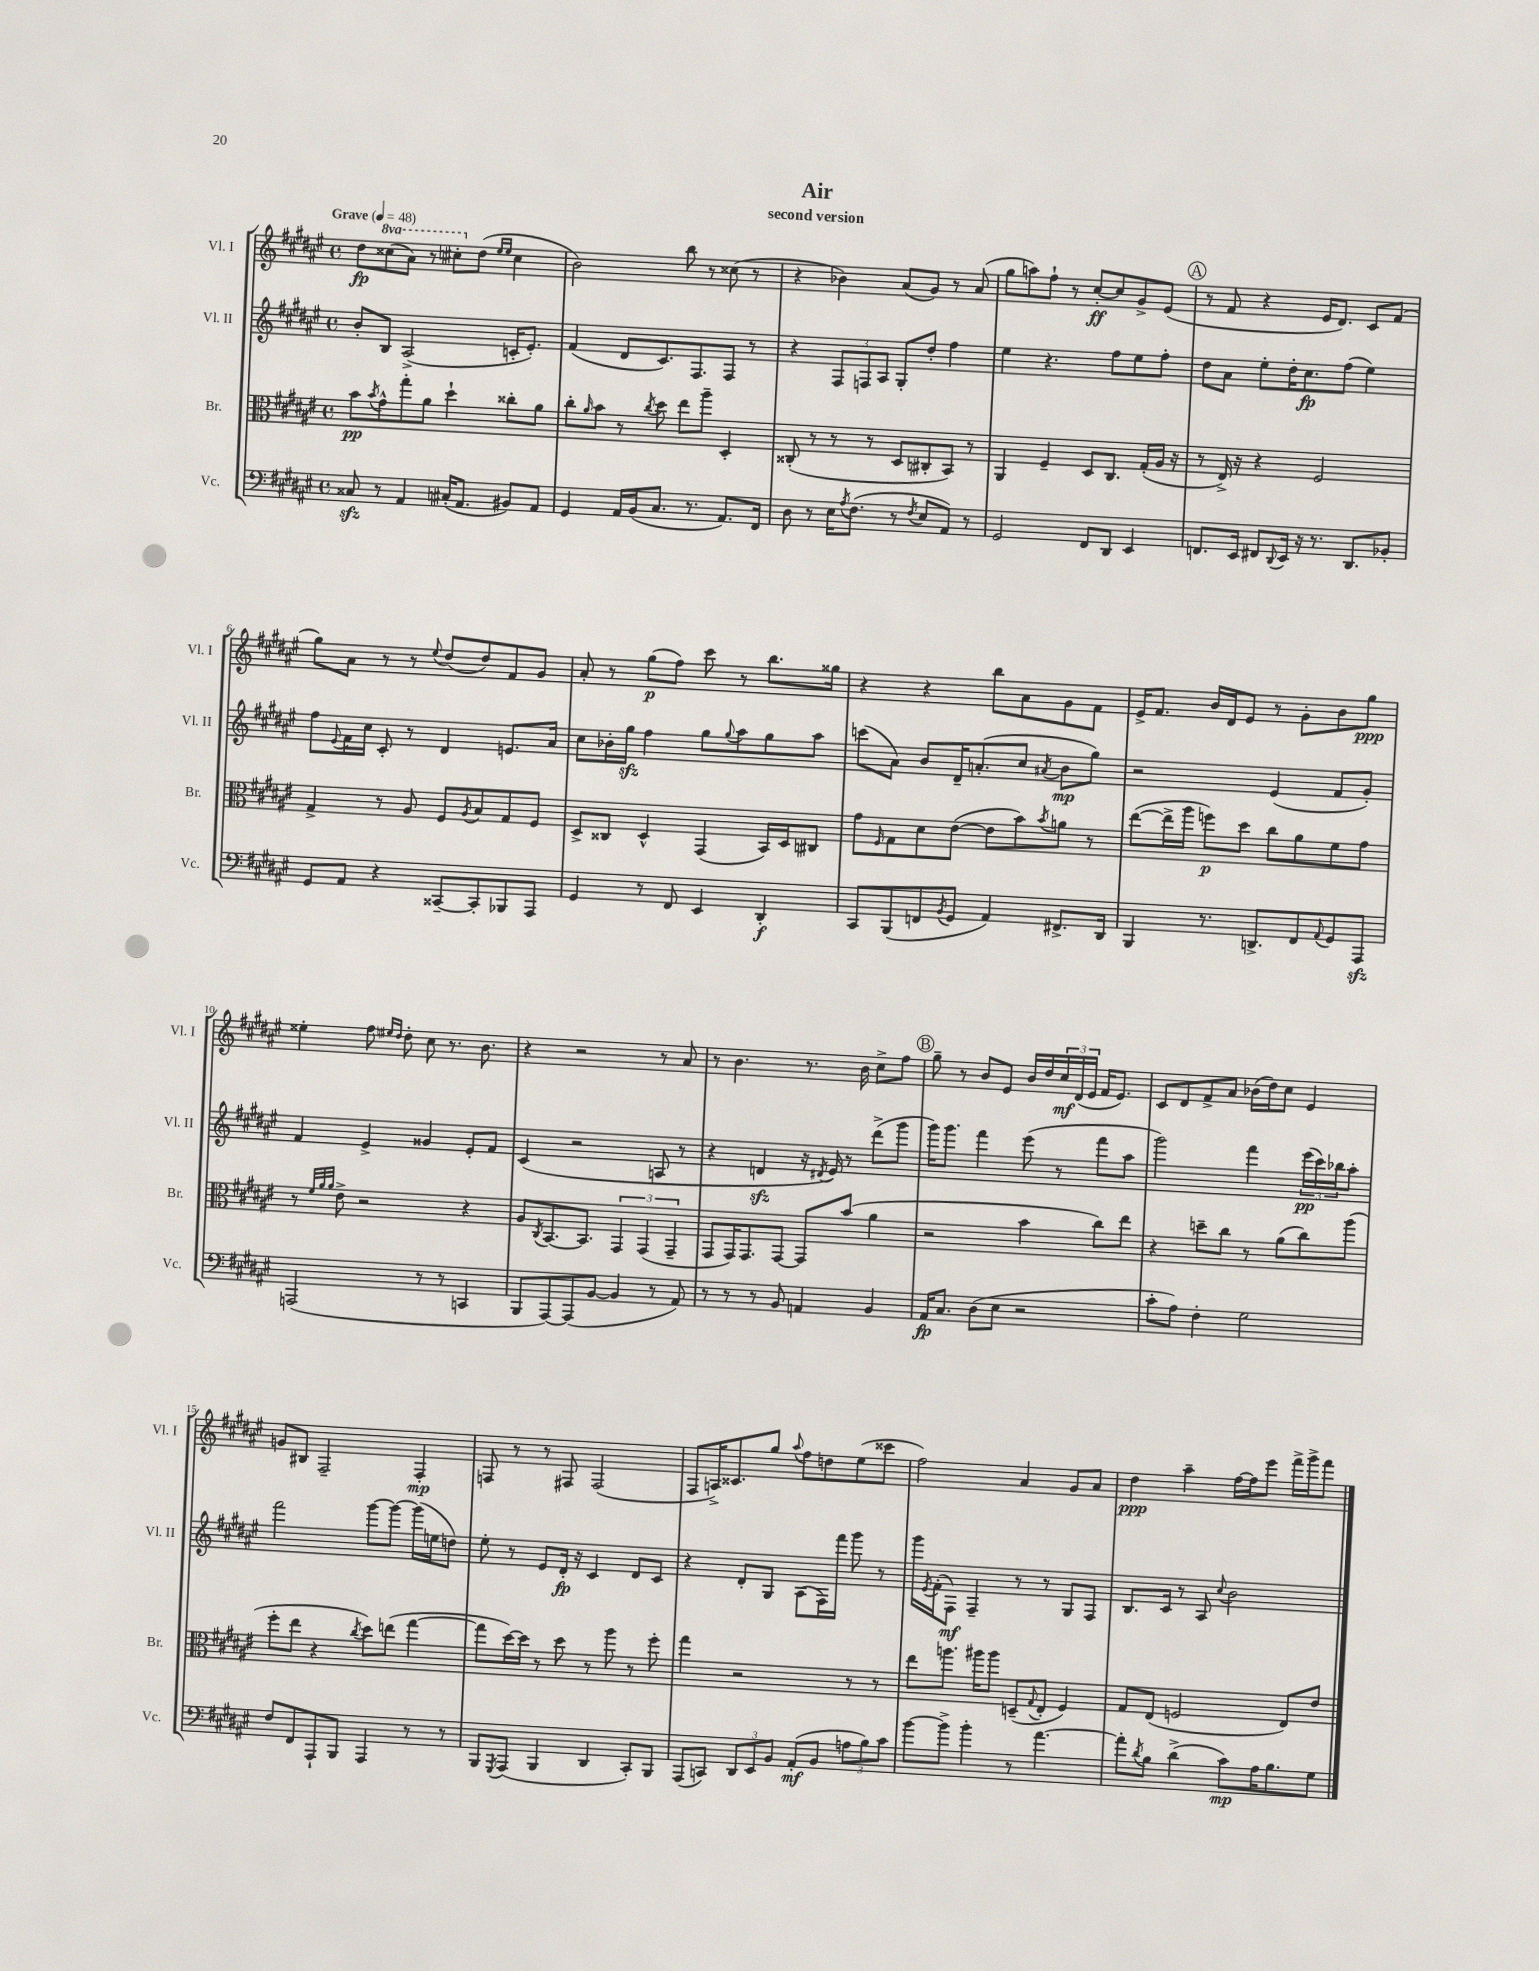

**kern	**kern	**kern	**kern
*staff4	*staff3	*staff2	*staff1
*clefF4	*clefC3	*clefG2	*clefG2
*k[f#c#g#d#a#e#]	*k[f#c#g#d#a#e#]	*k[f#c#g#d#a#e#]	*k[f#c#g#d#a#e#]
*M4/4	*M4/4	*M4/4	*M4/4
*met(c)	*met(c)	*met(c)	*met(c)
*MM48	*MM48	*MM48	*MM48
8C##	8b	8b'	8dd#
.	8qb	.	.
8r	8g#^^	8B	(8ccc##
4AA#	8gg#'	(2A#^	8aa#)
.	8a#	.	8r
(16C#'	4dd#`	.	8ccc#'
8.AA#	.	.	.
.	.	.	(8dd#
.	.	.	16qqee#
.	.	.	16qqee#
8BB#)	8cc##'	16c'	4cc#
.	.	8.e#')	.
8AA#	8a#	.	.
=	=	=	=
4GG#	8cc#'	(4f#	2b)
.	16qqa#	.	.
.	8b	.	.
16AA#	8r	8d#	.
(16BB	.	.	.
.	8qcc#	.	.
8.C#	8dd#	8.c#)	.
.	8ee#	.	8bb
8.r	.	8.F#	.
.	8aa#~	.	8r
8.AA#)	4D#'	8F#	(8cc##
.	.	8r	8r
16FF#	.	.	.
=	=	=	=
8D#	(8C##'	4r	4r
8r	8r	.	.
16E#	8r	12F#	4b-)
8qA#	.	.	.
(8.F#	.	.	.
.	.	12F	.
.	8r	.	.
.	.	12A#	.
8r	8D#	8G#'	(8a#
8qF#	.	.	.
8E#	8C#'	8dd#'	8g#)
8AA#)	8BB)	4ff#	8r
8r	8r	.	(8a#
=	=	=	=
2GG#	4AA#	4ee#	8gg#
.	.	.	8aa)
.	4F#~	4.r	8ff#`
.	.	.	8r
8FF#	8D#	.	[8cc#'
8DD#	8.C#	8ff#	8cc#]
4EE#	.	8ee#	8g#^
.	(16G#'	.	.
.	16A#	8ff#'	(8e#
.	16r	.	.
=	=	=	=
8.FF	8r	8dd#	8r
.	16E#^)	8a#	8f#
16EE#	16r	.	.
8FF#	4r	8ee#'	4r
8qqDD#	.	.	.
16EE#	.	16dd#'	.
16r	.	8.cc#	.
8.r	2F#	.	16e#
.	.	.	8.d#)
.	.	(8ff#	.
8.DD#	.	.	.
.	.	4ee#)	8c#
8BB-'	.	.	(8f#
=	=	=	=
8GG#	4G#^	8ff#	8gg#)
.	.	8qqe#	.
8AA#	.	16f#	8a#
.	.	16cc#	.
4r	8r	8c#'	8r
.	8A#	8r	8r
.	.	.	8qqee#
[8CC##~	8F#	4d#	(8dd#
.	8qA#	.	.
8CC##']	8B	.	8dd#)
8BBB-	8G#	8.e	8f#
8AAA#	8F#	.	8g#
.	.	16a#	.
=	=	=	=
4GG#	8D#^	8cc#	8a#'
.	8C##	16b-'	8r
.	.	16gg#	.
8r	4D#^^	4ff#	(8gg#
8FF#	.	.	8ff#)
4EE#	(4GG#	8gg#	8ccc#
.	.	8qqgg#	.
.	.	8aa#	8r
4DD#'	16BB)	8gg#	8.bb
.	16D#	.	.
.	8C#	8aa#	.
.	.	.	16gg##
=	=	=	=
8CC#	8g#	(8ccc	4r
.	16qqF#	.	.
(8BBB	8G#	8a#)	.
8FF	8d#	8b	4r
8qBB	.	.	.
8GG#	([8e#	16d#~	.
.	.	(8.a'	.
4AA#)	8e#]	.	8bb
.	8b)	8cc#	8a#
.	8qb	8qa#	.
8.FF#^	8a	8b	8g#
.	8r	8gg#)	8f#
16DD#	.	.	.
=	=	=	=
4BBB	([8ee#	2r	16e#^
.	.	.	8.f#
.	16ee#^]	.	.
.	16aa#	.	.
8.r	8ff)	.	16b
.	.	.	16d#
.	8dd#	.	8e#
8.DD^	.	.	.
.	8cc#	(4e#	8r
8FF#	8a#	.	8g#'
8qqAA#	.	.	.
8GG#	8f#	8f#	8b
8AAA#	8g#	8g#')	8gg#
=	=	=	=
(2AAA	8r	4f#	4ee##'
.	32qqf#	.	.
.	32qqa#	.	.
.	32qqa#	.	.
.	8e#^	.	.
.	2r	4e#^	8ff#
.	.	.	16qqee#
.	.	.	16qqdd#
.	.	.	8dd#'
8r	.	4g##	8cc#
8r	.	.	8.r
4CC	4r	8e#'	.
.	.	.	8.b
.	.	8f#	.
=	=	=	=
8BBB	8A#	(4c#	4r
.	8qC#	.	.
[8AAA#)	[8.BB	.	.
(8AAA#]	.	2r	2r
.	8.BB]	.	.
[8BB	.	.	.
4BB]	6GG#	.	.
.	(6GG#	.	.
8r	.	8A	8r
.	6GG#~	.	.
8AA#)	.	8r	8a#
=	=	=	=
8r	8GG#	4r	8r
8r	16GG#)	.	4.b
.	8.GG#	.	.
8r	.	4d	.
8BB	[8GG#	.	.
4AA	8GG#]	16r	8.r
.	.	8qd#	.
.	.	16e#)	.
.	(8b	8r	.
.	.	.	16b
4BB	4a#	(8ddd#^	8cc#^
.	.	8ggg#	8ff#
=	=	=	=
16AA#	2r	16ggg#)	8gg#~
8.C#	.	8.ggg#	.
.	.	.	8r
(8D#	.	4fff#	8b
8E#	.	.	8e#
2r	4b	(8eee#	16b
.	.	.	16dd#
.	.	8r	24cc#
.	.	.	(24d#
.	.	.	24e#
.	8cc#)	8fff#	16f#
.	.	.	8.e#)
.	8ee#	8aa#	.
=	=	=	=
8c#'	4r	2ggg#)	8c#
8A#)	.	.	8d#
4F#'	8dd~	.	8f#^
.	8cc#	.	8a#
2G#	8r	4fff#	(16b-
.	.	.	16dd#)
.	(8a#	.	8cc#
.	8cc#)	(24eee#	4e#
.	.	24ccc#)	.
.	.	24bb-	.
.	(8aa#	8aa#'	.
=	=	=	=
8F#	8ff#'	2fff#	8g
8FF#	8ee#	.	8B#
8AAA#`	4r	.	2F#~
8BBB	.	.	.
.	8qcc#	.	.
4AAA#	8dd#)	[8ggg#	.
.	(8ee	8ggg#_	.
8r	[4gg#	(16ggg#]	4F#'
.	.	16ee	.
8r	.	8dd)	.
=	=	=	=
8BBB	8gg#]	8ee#'	8F
8qGGG#	.	.	.
(8AAA#	[16dd#)	8r	8r
.	16dd#]	.	.
4BBB	8r	8e#	8r
.	8dd#	16d#'	8F#
.	.	16r	.
4DD#	8r	4c#	(2F#
.	8aa#	.	.
8CC#')	8r	8d#	.
8BBB	8ff#'	8c#	.
=	=	=	=
(8AAA#	4gg#	4r	8F#
8CC)	.	.	16A^)
.	.	.	8.c##
12DD#	2r	8d#'	.
12EE#	.	.	.
.	.	8G#	8gg#
12BB	.	.	.
.	.	.	8qqaa#
(8AA#'	.	(8A#	8ff#
8BB	.	16F#)	8dd
.	.	16fff#	.
12A	8r	8ggg#	(8ee#
12B)	.	.	.
.	8r	8r	8ccc##
12c#	.	.	.
=	=	=	=
[8b	8ee#	16ggg#	2ff#)
.	.	8qe#	.
.	.	(16f#'	.
8b^]	8.aa	8F#)	.
4b'	.	4F#~	.
.	16aa#	.	.
.	8aa#	.	.
8r	(8D~	8r	4a#
.	8qqG#	.	.
[4.a#	8E#'	8r	.
.	4F#)	8G#	8g#
.	.	8F#	8a#
=	=	=	=
8a#']	8G#	8.B	4dd#
8qd#	.	.	.
8B	(8E#	.	.
.	.	16c#	.
(4d#^	2F	8r	4aa#~
.	.	8A#	.
.	.	8qqcc#	.
8c#)	.	2b	[16ff#
.	.	.	16ff#]
16A#	.	.	8eee#
8.B	.	.	.
.	8E#)	.	16fff#^
.	.	.	16ggg#^
8G#	8e#	.	8fff#
==	==	==	==
*-	*-	*-	*-
